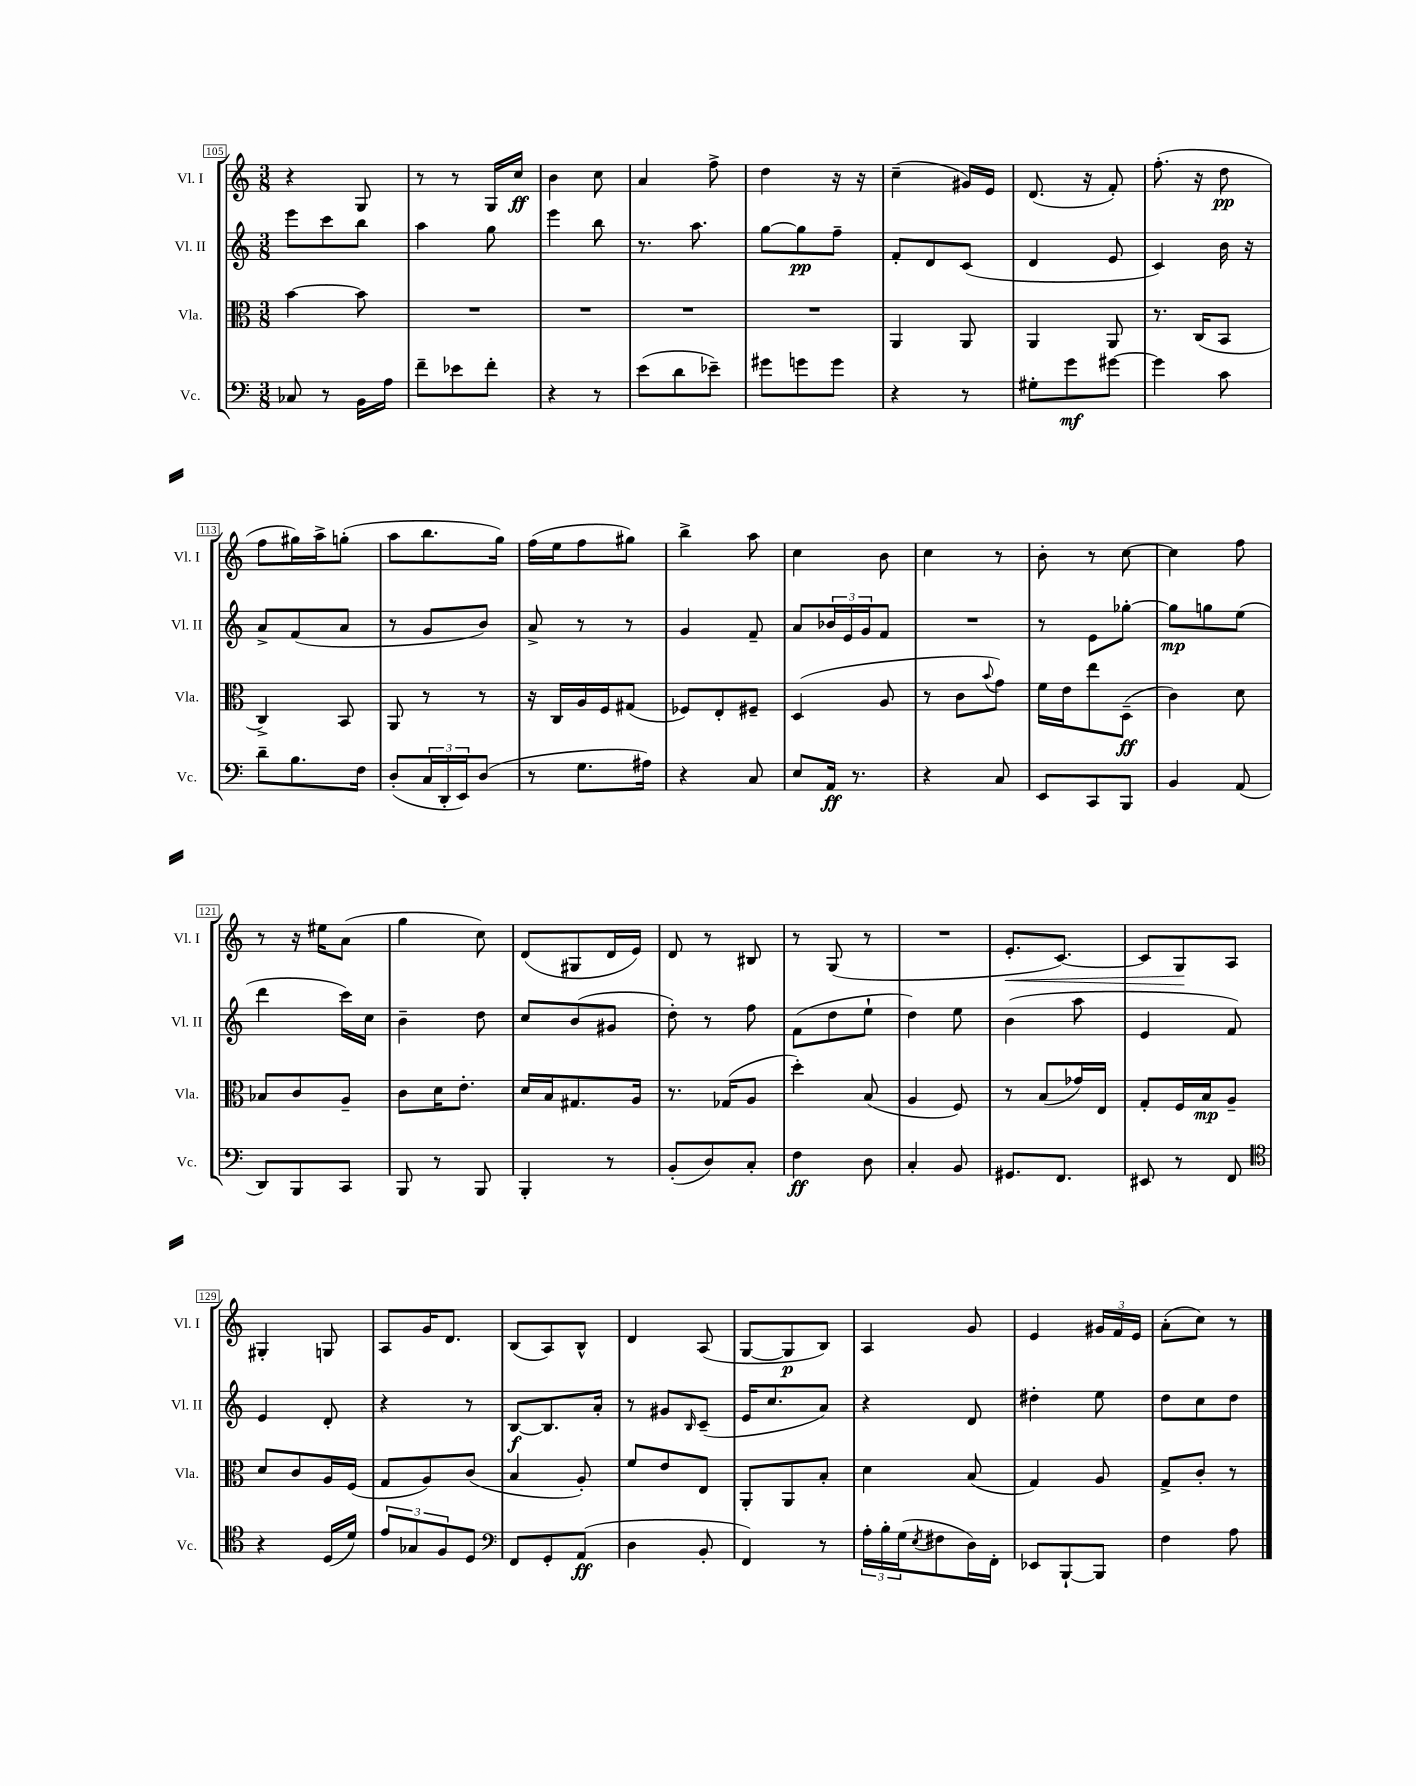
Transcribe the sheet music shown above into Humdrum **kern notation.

**kern	**kern	**kern	**kern
*staff4	*staff3	*staff2	*staff1
*clefF4	*clefC3	*clefG2	*clefG2
*k[]	*k[]	*k[]	*k[]
*M3/8	*M3/8	*M3/8	*M3/8
8C-	[4b	8eee	4r
8r	.	8ccc	.
16BB	8b]	8bb	8G
16A	.	.	.
=	=	=	=
8f~	4.r	4aa	8r
8e-	.	.	8r
8f'	.	8gg	16G
.	.	.	16cc
=	=	=	=
4r	4.r	4eee	4b
8r	.	8bb	8cc
=	=	=	=
(8e	4.r	8.r	4a
8d	.	.	.
.	.	8.aa	.
8e-~)	.	.	8ff^
=	=	=	=
8g#	4.r	[8gg	4dd
8g	.	8gg]	.
8g	.	8ff~	16r
.	.	.	16r
=	=	=	=
4r	4AA	8f'	(4cc~
.	.	8d	.
8r	8AA	(8c	16g#)
.	.	.	16e
=	=	=	=
8G#'	4AA	4d	(8.d
8g	.	.	.
.	.	.	16r
[8g#	8AA	8e	8f')
=	=	=	=
4g#]	8.r	4c)	(8.ff'
.	(16C	.	16r
8c	8BB	16b	8dd
.	.	16r	.
=	=	=	=
8d~	4C^)	8a^	8ff
8.B	.	(8f	16gg#)
.	.	.	16aa^
.	8BB	8a	(8gg'
16F	.	.	.
=	=	=	=
(8D'	8AA	8r	8aa
24C	8r	8g	8.bb
24DD'	.	.	.
24EE)	.	.	.
(8D	8r	8b)	.
.	.	.	16gg)
=	=	=	=
8r	16r	8a^	(16ff
.	16C	.	16ee
8.G	16A	8r	8ff
.	16F	.	.
.	(8G#	8r	8gg#)
16A#)	.	.	.
=	=	=	=
4r	8F-)	4g	4bb^
.	8E'	.	.
8C	8F#~	8f~	8aa
=	=	=	=
8E	(4D	8a	4cc
16AA	.	24b-	.
.	.	24e	.
8.r	.	.	.
.	.	24g	.
.	8A	8f	8b
=	=	=	=
4r	8r	4.r	4cc
.	8c	.	.
.	8qqb	.	.
8C	8g)	.	8r
=	=	=	=
8EE	16f	8r	8b'
.	16e	.	.
8CC	8ee	8e	8r
8BBB	(8D~	[8gg-'	[8cc
=	=	=	=
4BB	4c)	8gg-]	4cc]
.	.	8gg	.
(8AA	8d	(8ee	8ff
=	=	=	=
8DD)	8B-	4ddd	8r
8BBB	8c	.	16r
.	.	.	16ee#
8CC	8A~	16ccc)	(8a
.	.	16cc	.
=	=	=	=
8BBB	8c	4b~	4gg
8r	16d	.	.
.	8.e'	.	.
8BBB	.	8dd	8cc)
=	=	=	=
4BBB'	16d	8cc	(8d
.	16B	.	.
.	8.G#	(8b	8G#
8r	.	8g#	16d
.	16A	.	16e)
=	=	=	=
(8BB'	8.r	8dd')	8d
8D)	.	8r	8r
.	(16G-	.	.
8C'	8A	8ff	8B#
=	=	=	=
4F	4dd')	(8f	8r
.	.	8dd	(8G
8D	(8B	8ee`	8r
=	=	=	=
4C'	4A	4dd)	4.r
8BB	8F)	8ee	.
=	=	=	=
8.GG#	8r	(4b	8.e'
.	(8B	.	.
8.FF	.	.	[8.c)
.	16g-)	8aa	.
.	16E	.	.
=	=	=	=
8EE#	8G'	4e	8c]
8r	16F	.	8G
.	16B	.	.
8FF	8A~	8f)	8A
=	=	=	=
*clefC4	*	*	*
4r	8d	4e	4G#'
.	8c	.	.
(16D	16A	8d'	8G
16d)	(16F	.	.
=	=	=	=
12e	8G	4r	8A
12G-	.	.	.
.	8A)	.	16g
12F	.	.	.
.	.	.	8.d
8D	(8c	8r	.
=	=	=	=
*clefF4	*	*	*
8FF	4B	[8B	(8B
8GG'	.	8.B]	8A)
(8AA	8A')	.	8B^^
.	.	16a'	.
=	=	=	=
4D	8f	8r	4d
.	8e	8g#	.
.	.	16qqB	.
8BB'	8E	(8c~	(8A
=	=	=	=
4FF)	8AA'	16e	[8G
.	.	8.cc	.
.	8AA	.	8G]
8r	8B'	8a)	8B)
=	=	=	=
24A'	4d	4r	4A
24B'	.	.	.
(24G	.	.	.
8qE	.	.	.
8F#	.	.	.
16D)	(8B	8d	8g
16FF'	.	.	.
=	=	=	=
8EE-	4G)	4dd#'	4e
[8BBB`	.	.	.
8BBB]	8A	8ee	24g#
.	.	.	24f
.	.	.	24e
=	=	=	=
4F	8G^	8dd	(8a'
.	8c'	8cc	8cc)
8A	8r	8dd	8r
==	==	==	==
*-	*-	*-	*-
